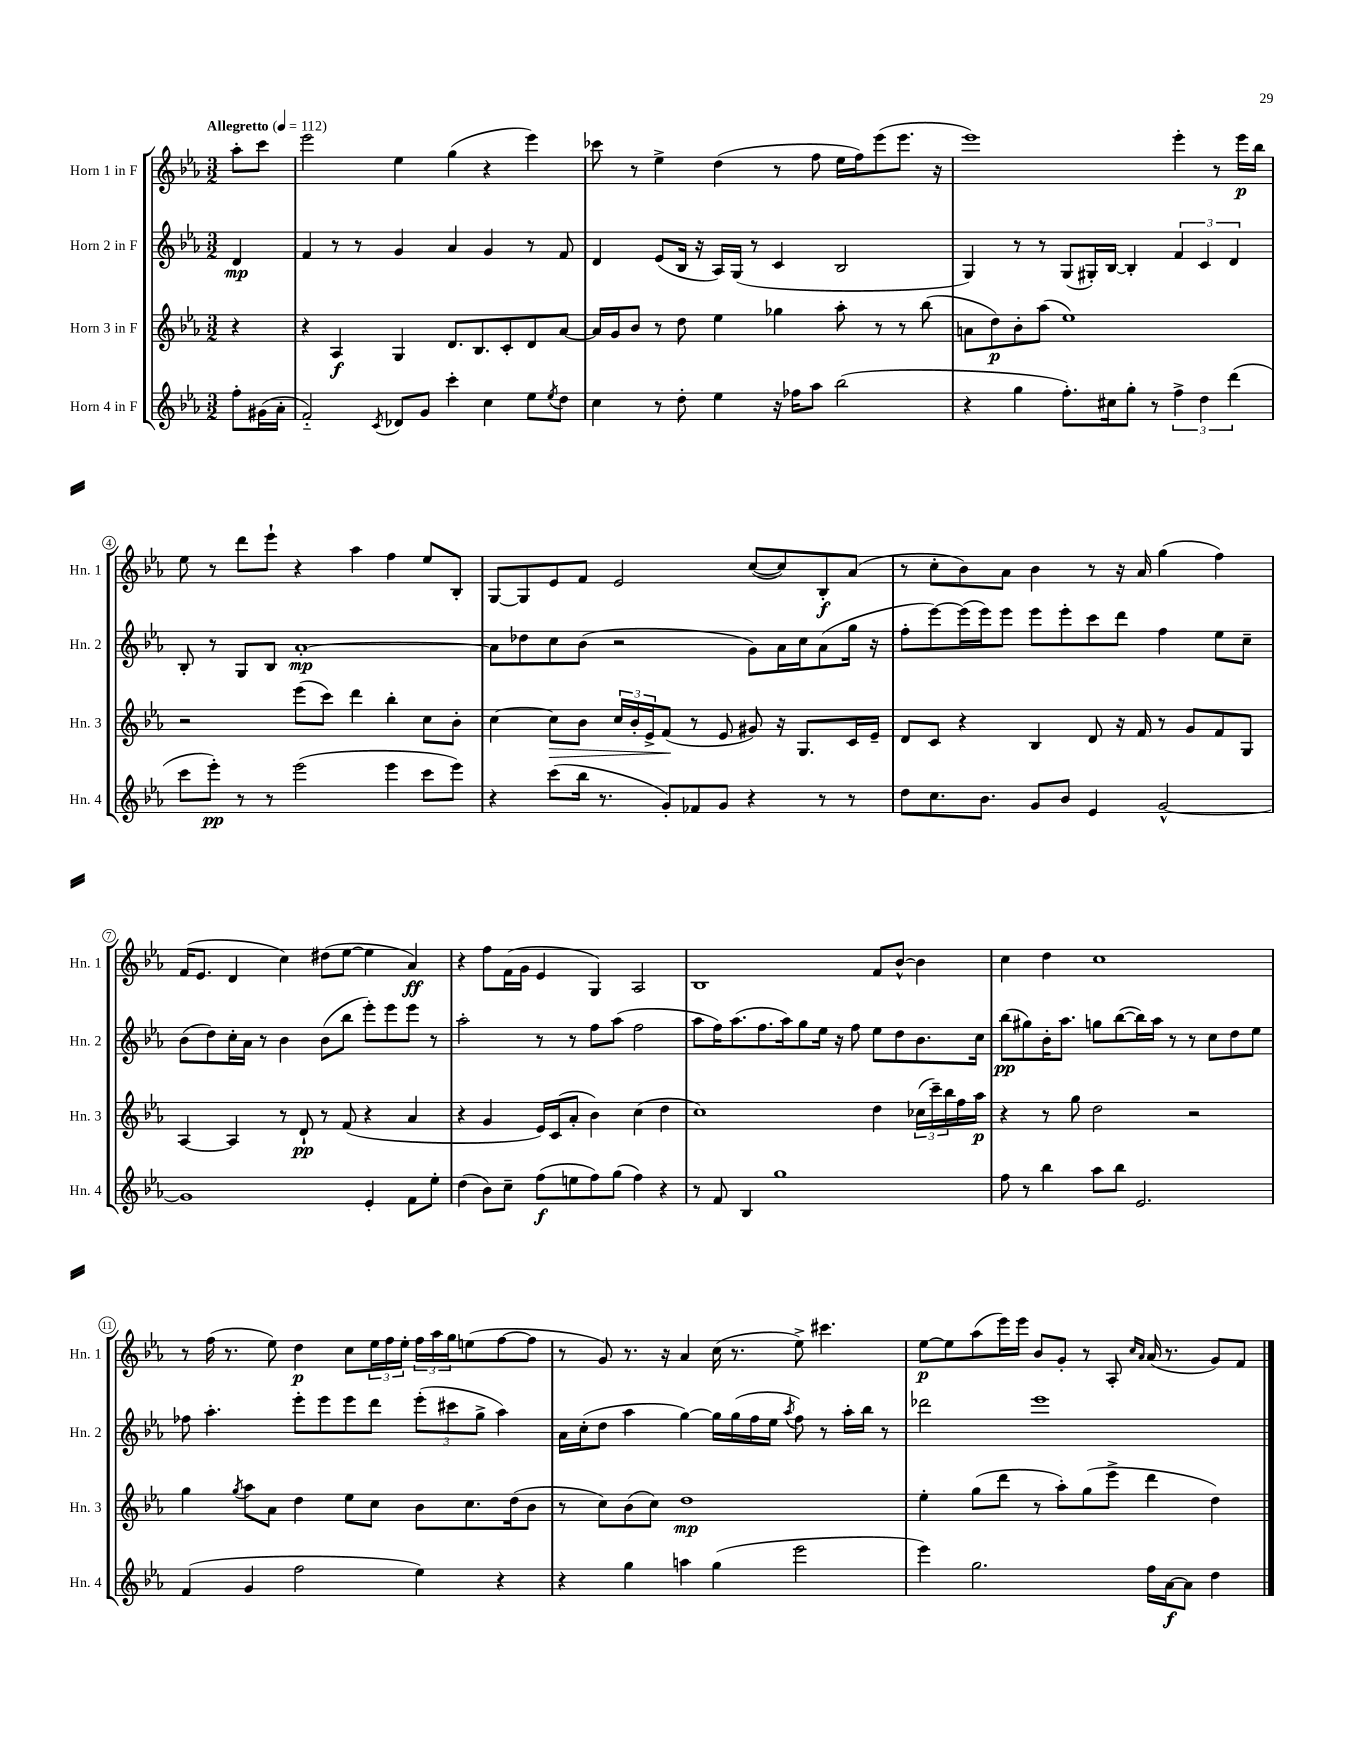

**kern	**dynam	**kern	**dynam	**kern	**dynam	**kern	**dynam
*part4	*part4	*part3	*part3	*part2	*part2	*part1	*part1
*staff4	*staff4	*staff3	*staff3	*staff2	*staff2	*staff1	*staff1
*I"Horn 4 in F	*	*I"Horn 3 in F	*	*I"Horn 2 in F	*	*I"Horn 1 in F	*
*I'Hn. 4	*	*I'Hn. 3	*	*I'Hn. 2	*	*I'Hn. 1	*
*clefG2	*	*clefG2	*	*clefG2	*	*clefG2	*
*k[b-e-a-]	*	*k[b-e-a-]	*	*k[b-e-a-]	*	*k[b-e-a-]	*
*M3/2	*	*M3/2	*	*M3/2	*	*M3/2	*
*MM112	*	*MM112	*	*MM112	*	*MM112	*
=	=	=	=	=	=	=	=
!	!	!	!	!	!	!LO:TX:a:B:t=Allegretto	!
8ff'\L	.	4r	.	4d/	mp	8aa-'\L	.
(16g#X\L	.	.	.	.	.	8ccc\J	.
16a-'\JJ	.	.	.	.	.	.	.
=1	=1	=1	=1	=1	=1	=1	=1
2f/)	.	4r	.	4f/	.	2eee-\	.
.	.	4A-/	f	8r	.	.	.
.	.	.	.	8r	.	.	.
8qc/	.	.	.	.	.	.	.
8d-X/L	.	4G/	.	4g/	.	4ee-\	.
8g/J	.	.	.	.	.	.	.
4ccc'\	.	8.d/L	.	4a-/	.	(4gg\	.
.	.	8.B-/	.	.	.	.	.
4cc\	.	.	.	4g/	.	4r	.
.	.	8c'/	.	.	.	.	.
8ee-\L	.	8d/	.	8r	.	4eee-\)	.
8qee-/	.	.	.	.	.	.	.
8dd\J	.	[8a-/J	.	8f/	.	.	.
=2	=2	=2	=2	=2	=2	=2	=2
4cc\	.	16a-/LL]	.	4d/	.	8ccc-X\	.
.	.	16g/J	.	.	.	.	.
.	.	8b-/J	.	.	.	8r	.
8r	.	8r	.	(8e-/L	.	4ee-^\	.
8dd'\	.	8dd\	.	16B-/Jk	.	.	.
.	.	.	.	16r	.	.	.
4ee-\	.	4ee-\	.	16A-/LL)	.	(4dd\	.
.	.	.	.	(16G/JJ	.	.	.
.	.	.	.	8r	.	.	.
16r	.	4gg-X\	.	4c/	.	8r	.
16ff-X\KL	.	.	.	.	.	.	.
8aa-\J	.	.	.	.	.	8ff\	.
(2bb-\	.	8aa-'\	.	2B-/	.	16ee-\LL	.
.	.	.	.	.	.	16ff\J)	.
.	.	8r	.	.	.	(8eee-\	.
.	.	8r	.	.	.	8.eee-\J	.
.	.	(8bb-\	.	.	.	.	.
.	.	.	.	.	.	16r	.
=3	=3	=3	=3	=3	=3	=3	=3
4r	.	8an\L	.	4G/)	.	1eee-)	.
.	.	8dd\)	p	.	.	.	.
4gg\	.	8b-'\	.	8r	.	.	.
.	.	(8aa-\J	.	8r	.	.	.
8.ff'\L)	.	1ee-)	.	(8G/L	.	.	.
.	.	.	.	16G#X'/L)	.	.	.
16cc#X\k	.	.	.	[16B-/JJ	.	.	.
8gg'\J	.	.	.	4B-'/]	.	.	.
8r	.	.	.	.	.	.	.
6ff^\	.	.	.	6f/	.	4eee-'\	.
6dd\	.	.	.	6c/	.	.	.
.	.	.	.	.	.	8r	.
(6ddd\	.	.	.	6d/	.	.	.
.	.	.	.	.	.	16eee-\LL	p
.	.	.	.	.	.	16bb-\JJ	.
!!LO:LB:g=z
=4	=4	=4	=4	=4	=4	=4	=4
8ccc\L	.	2r	.	8B-'/	.	8ee-\	.
8eee-'\J)	pp	.	.	8r	.	8r	.
8r	.	.	.	8G/L	.	8ddd\L	.
8r	.	.	.	8B-/J	.	8eee-`\J	.
(2eee-\	.	(8eee-\L	.	[1a-'	mp	4r	.
.	.	8ccc\J)	.	.	.	.	.
.	.	4ddd\	.	.	.	4aa-\	.
4eee-\	.	4bb-'\	.	.	.	4ff\	.
8ccc\L	.	8cc\L	.	.	.	8ee-/L	.
8eee-\J)	.	8b-'\J	.	.	.	8B-'/J	.
=5	=5	=5	=5	=5	=5	=5	=5
4r	.	[4cc\	.	8a-\L]	.	[8G/L	.
.	.	.	.	8dd-X\	.	8G/]	.
!	!	!	!LO:HP:b	!	!	!	!
(8ccc\L	.	8cc\L]	>	8cc\	.	8e-/	.
16bb-\Jk	.	8b-\J	.	(8b-\J	.	8f/J	.
8.r	.	.	.	.	.	.	.
.	.	24cc/LL	.	2r	.	2e-/	.
.	.	24b-'/	.	.	.	.	.
.	.	24e-^/J	.	.	.	.	.
8g'/L)	.	(8f/J	.	.	.	.	.
8f-X/	.	8r	]	.	.	.	.
8g/J	.	8e-/	.	.	.	.	.
4r	.	8g#X/)	.	8g\L)	.	([8cc/L	.
.	.	16r	.	16a-\L	.	8cc/])	.
.	.	8.G/L	.	16cc\J	.	.	.
8r	.	.	.	(8a-\	.	8B-'/	f
8r	.	16c/L	.	16gg\Jk	.	(8a-/J	.
.	.	16e-~/JJ	.	16r	.	.	.
=6	=6	=6	=6	=6	=6	=6	=6
8dd\L	.	8d/L	.	8ff'\L	.	8r	.
8.cc\	.	8c/J	.	[8eee-\)	.	8cc'\L	.
.	.	4r	.	(16eee-\L]	.	8b-\)	.
8.b-\J	.	.	.	16eee-\J)	.	.	.
.	.	.	.	8eee-\J	.	8a-\J	.
8g/L	.	4B-/	.	8eee-\L	.	4b-\	.
8b-/J	.	.	.	8eee-'\	.	.	.
4e-/	.	8d/	.	8ccc\	.	8r	.
.	.	16r	.	8ddd\J	.	16r	.
.	.	16f/	.	.	.	16a-/	.
[2g^^/	.	8r	.	4ff\	.	(4gg\	.
.	.	8g/L	.	.	.	.	.
.	.	8f/	.	8ee-\L	.	4ff\)	.
.	.	8G/J	.	8cc~\J	.	.	.
!!LO:LB:g=z
=7	=7	=7	=7	=7	=7	=7	=7
1g]	.	[4A-/	.	(8b-\L	.	(16f/KL	.
.	.	.	.	.	.	8.e-/J	.
.	.	.	.	8dd\)	.	.	.
.	.	4A-/]	.	16cc'\L	.	4d/	.
.	.	.	.	16a-\JJ	.	.	.
.	.	.	.	8r	.	.	.
.	.	8r	.	4b-\	.	4cc\)	.
.	.	8d`/	pp	.	.	.	.
.	.	8r	.	(8b-\L	.	(8dd#X\L	.
.	.	(8f/	.	8bb-\J	.	[8ee-\J	.
4e-'/	.	4r	.	8eee-'\L)	.	4ee-\]	.
.	.	.	.	8eee-\	.	.	.
8f\L	.	4a-/	.	8eee-\J	.	4a-/)	ff
8ee-'\J	.	.	.	8r	.	.	.
=8	=8	=8	=8	=8	=8	=8	=8
(4dd\	.	4r	.	2aa-'\	.	4r	.
8b-\L)	.	4g/	.	.	.	8ff\L	.
8cc~\J	.	.	.	.	.	(16f\L	.
.	.	.	.	.	.	16g\JJ	.
(8ff\L	f	16e-/LL)	.	8r	.	4e-/	.
.	.	(16c/J	.	.	.	.	.
8een\	.	8a-'/J	.	8r	.	.	.
8ff\)	.	4b-\)	.	8ff\L	.	4G/)	.
(8gg\J	.	.	.	(8aa-\J	.	.	.
4ff\)	.	(4cc\	.	2ff\	.	2A-/	.
4r	.	4dd\	.	.	.	.	.
=9	=9	=9	=9	=9	=9	=9	=9
8r	.	1cc)	.	8aa-\L	.	1B-	.
8f/	.	.	.	16ff\K)	.	.	.
.	.	.	.	(8.aa-\	.	.	.
4B-/	.	.	.	.	.	.	.
.	.	.	.	8.ff\	.	.	.
1gg	.	.	.	.	.	.	.
.	.	.	.	16aa-\k)	.	.	.
.	.	.	.	8gg\	.	.	.
.	.	.	.	16ee-\Jk	.	.	.
.	.	.	.	16r	.	.	.
.	.	.	.	8ff\	.	.	.
.	.	4dd\	.	8ee-\L	.	8f/L	.
.	.	.	.	8dd\	.	[8b-^^/J	.
.	.	(24cc-X\LL	.	8.b-\	.	4b-\]	.
.	.	24ccc~\)	.	.	.	.	.
.	.	24bb-\	.	.	.	.	.
.	.	16ff\	.	.	.	.	.
.	.	16aa-\JJ	p	16cc\Jk	.	.	.
=10	=10	=10	=10	=10	=10	=10	=10
8ff\	.	4r	.	(8bb-\L	pp	4cc\	.
8r	.	.	.	8gg#X\)	.	.	.
4bb-\	.	8r	.	16b-'\K	.	4dd\	.
.	.	.	.	8.aa-\J	.	.	.
.	.	8gg\	.	.	.	.	.
8aa-\L	.	2dd\	.	8ggn\L	.	1cc	.
8bb-\J	.	.	.	([8bb-\	.	.	.
2.e-/	.	.	.	16bb-\L])	.	.	.
.	.	.	.	16aa-\JJ	.	.	.
.	.	.	.	8r	.	.	.
.	.	2r	.	8r	.	.	.
.	.	.	.	8cc\L	.	.	.
.	.	.	.	8dd\	.	.	.
.	.	.	.	8ee-\J	.	.	.
!!LO:LB:g=z
=11	=11	=11	=11	=11	=11	=11	=11
(4f/	.	4gg\	.	8ff-X\	.	8r	.
.	.	.	.	4.aa-'\	.	(16ff\	.
.	.	.	.	.	.	8.r	.
.	.	8qgg/	.	.	.	.	.
4g/	.	8aa-\L	.	.	.	.	.
.	.	8a-\J	.	.	.	8ee-\)	.
2ff\	.	4dd\	.	8eee-'\L	.	4dd\	p
.	.	.	.	8eee-\	.	.	.
.	.	8ee-\L	.	8eee-\	.	8cc\L	.
.	.	8cc\J	.	8ddd\J	.	24ee-\L	.
.	.	.	.	.	.	24ff\	.
.	.	.	.	.	.	24ee-'\JJ	.
4ee-\)	.	8b-\L	.	(12eee-'\L	.	24ff\LL	.
.	.	.	.	.	.	24aa-\	.
.	.	.	.	12ccc#X\	.	24gg\J	.
.	.	8.cc\	.	.	.	(8een\	.
.	.	.	.	12gg^\J	.	.	.
4r	.	.	.	4aa-\)	.	[8ff\	.
.	.	(16dd\k	.	.	.	.	.
.	.	8b-\J	.	.	.	8ff\J]	.
=12	=12	=12	=12	=12	=12	=12	=12
4r	.	8r	.	16a-\LL	.	8r	.
.	.	.	.	(16cc'\J	.	.	.
.	.	8cc\L)	.	8dd\J	.	8g/)	.
4gg\	.	(8b-\	.	4aa-\	.	8.r	.
.	.	8cc\J)	.	.	.	.	.
.	.	.	.	.	.	16r	.
4aan\	.	1dd	mp	[4gg\)	.	4a-/	.
(4gg\	.	.	.	16gg\LL]	.	(16cc\	.
.	.	.	.	(16gg\	.	8.r	.
.	.	.	.	16ff\	.	.	.
.	.	.	.	16ee-\JJ	.	.	.
.	.	.	.	8qaa-/	.	.	.
2eee-\	.	.	.	8ff\)	.	8ee-^\)	.
.	.	.	.	8r	.	4.ccc#X\	.
.	.	.	.	16aa-'\LL	.	.	.
.	.	.	.	16bb-\JJ	.	.	.
.	.	.	.	8r	.	.	.
=13	=13	=13	=13	=13	=13	=13	=13
4eee-\)	.	4ee-'\	.	2ddd-X\	.	[8ee-\L	p
.	.	.	.	.	.	8ee-\]	.
2.gg\	.	(8gg\L	.	.	.	(8aa-\	.
.	.	8ddd\J	.	.	.	16eee-\L)	.
.	.	.	.	.	.	16eee-\JJ	.
.	.	8r	.	1eee-	.	8b-/L	.
.	.	8aa-'\L)	.	.	.	8g'/J	.
.	.	(8gg\	.	.	.	8r	.
.	.	8eee-^\J	.	.	.	8A-'/	.
.	.	.	.	.	.	16qqcc/LL	.
.	.	.	.	.	.	16qqa-/JJ	.
16ff\LL	.	4ddd\	.	.	.	(16a-/	.
[16a-\J	f	.	.	.	.	8.r	.
8a-\J]	.	.	.	.	.	.	.
4dd\	.	4dd\)	.	.	.	8g/L)	.
.	.	.	.	.	.	8f/J	.
==	==	==	==	==	==	==	==
*-	*-	*-	*-	*-	*-	*-	*-
